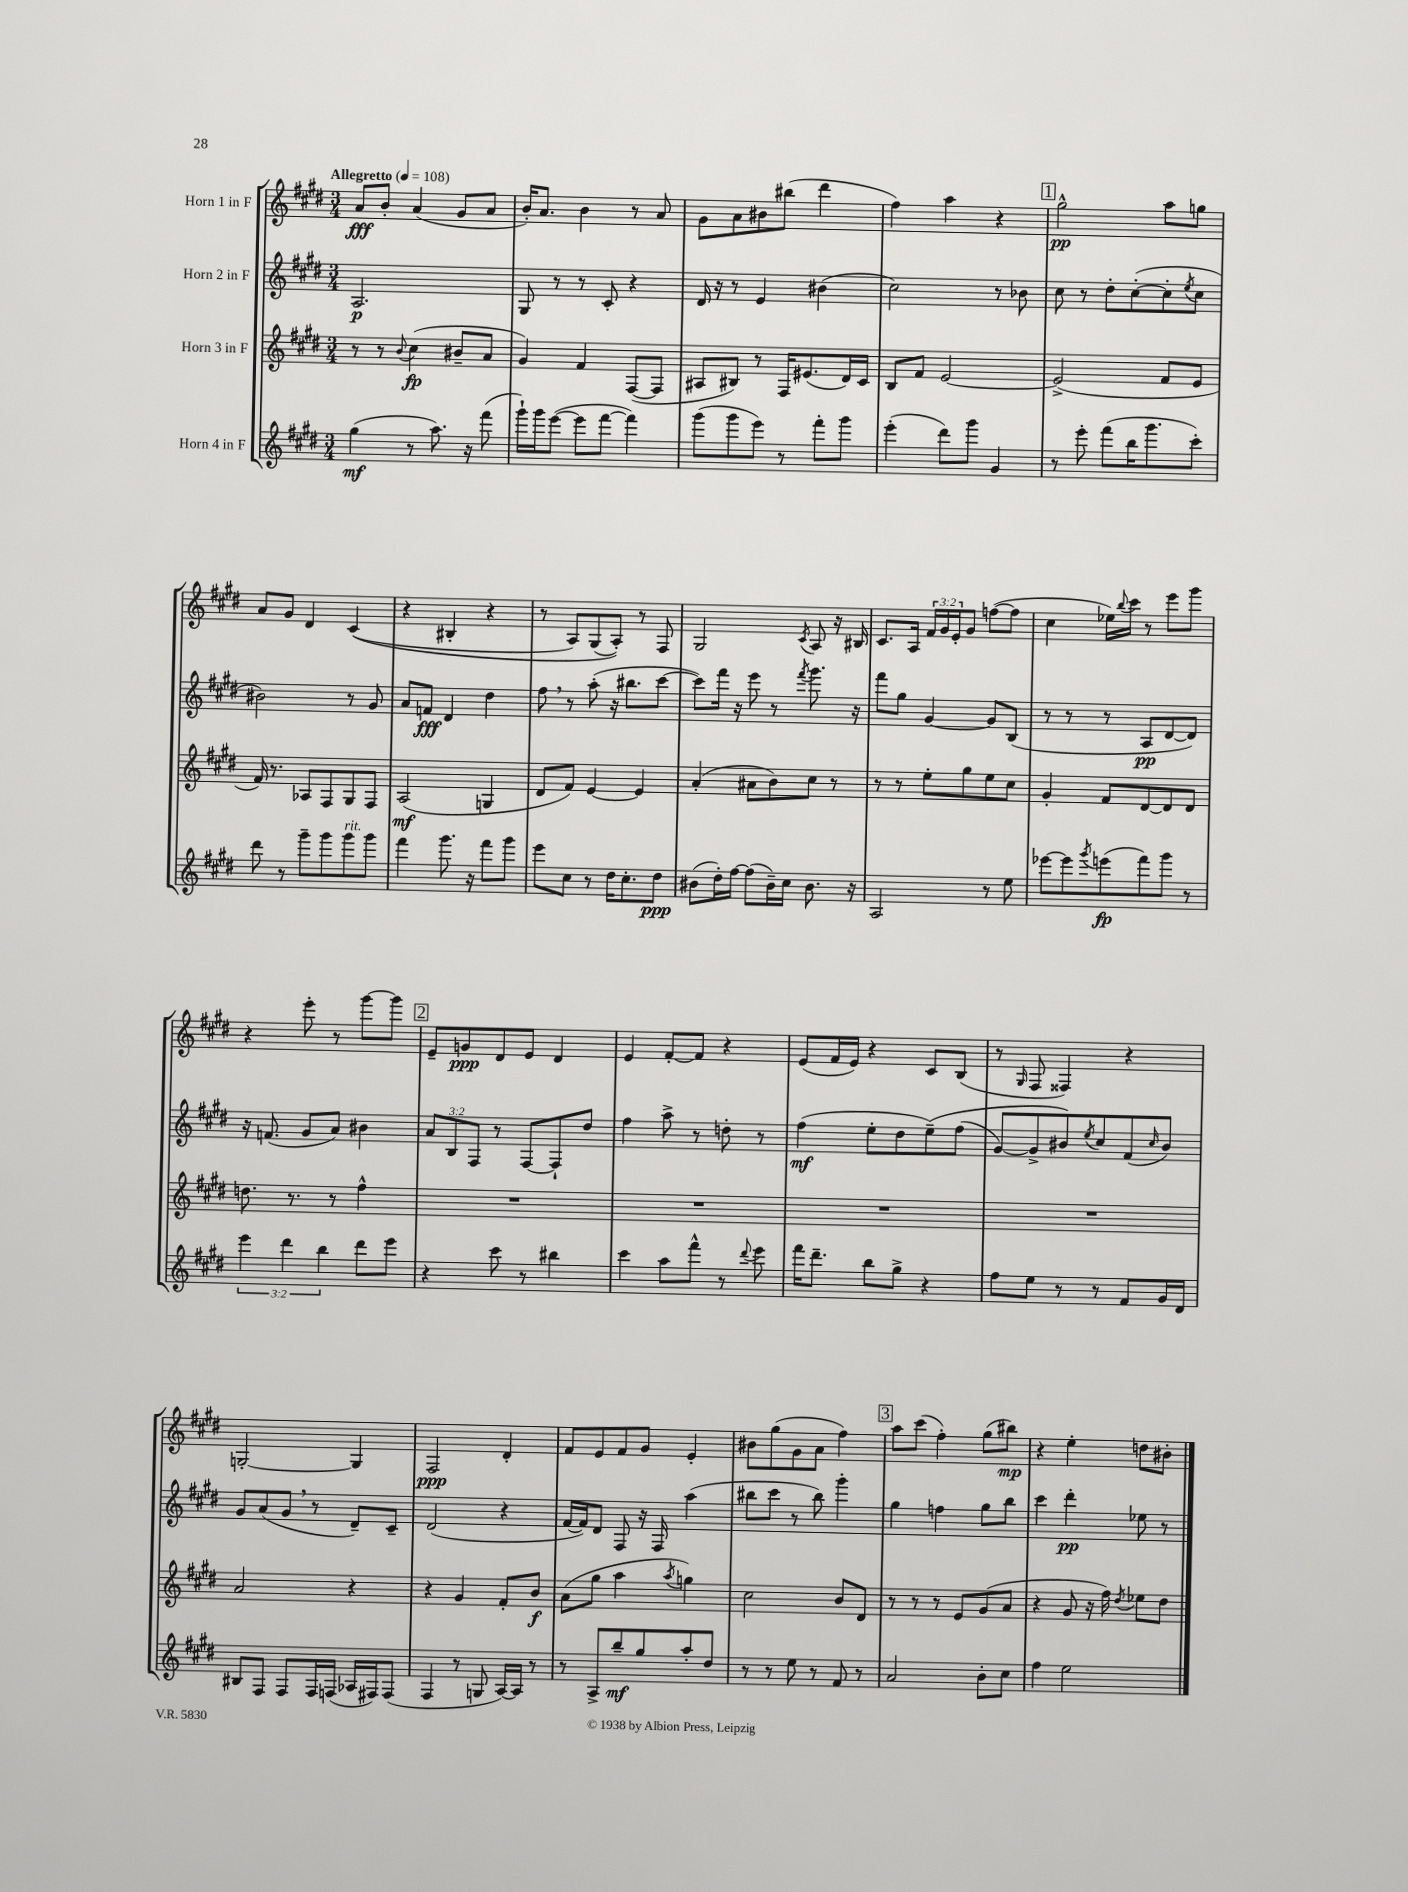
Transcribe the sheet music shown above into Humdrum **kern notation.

**kern	**kern	**kern	**kern
*staff4	*staff3	*staff2	*staff1
*clefG2	*clefG2	*clefG2	*clefG2
*k[f#c#g#d#]	*k[f#c#g#d#]	*k[f#c#g#d#]	*k[f#c#g#d#]
*M3/4	*M3/4	*M3/4	*M3/4
*MM108	*MM108	*MM108	*MM108
(4gg#\	8r	2.A/	8a/L
.	8r	.	8b'/J
.	8qqb/	.	.
8r	(4cc#\	.	(4a/
8.aa\)	.	.	.
.	8b#~/L	.	8g#/L
16r	.	.	.
(8fff#\	8a/J	.	8a/J
=	=	=	=
16ggg#`\LL)	4g#/)	8G#/	16b'/LK)
16ggg#\J	.	.	8.a/J
([8eee\J	.	8r	.
8eee\]L	4f#/	8r	4b\
[8fff#\J	.	8c#'/	.
4fff#\])	([8F#/L	4r	8r
.	8F#/]J	.	8a/
=	=	=	=
(8ggg#\L	8A#/L	16d#/	8g#\L
.	.	16r	.
8ggg#\	8B#/J)	8r	8a\
8eee\J)	8r	4e/	8b#\
8r	16F#/LK	.	(8bb#\J
.	(8.e#/	.	.
8fff#'\L	.	(4b#\	4ddd#\
8ggg#\J	16d#/L)	.	.
.	16c#/JJ	.	.
=	=	=	=
(4eee'\	8B/L	2cc#\)	4ff#\)
.	8f#/J	.	.
8ddd#\L)	[2e/	.	4aa\
8ggg#\J	.	.	.
4g#/	.	8r	4r
.	.	8b-\	.
=	=	=	=
8r	(2e^/]	8cc#\	2gg#^^\
8eee'\	.	8r	.
(8fff#\L	.	8dd#'\L	.
16bb\K	.	([8cc#'\	.
8.ggg#\	.	.	.
.	8f#/L	8cc#'\]	8aa\L
.	.	8qee/	.
8ccc#'\J)	8e/J	8cc#\J	8gg\J
=	=	=	=
8ddd#\	16f#/)	2b#\)	8a/L
.	8.r	.	.
8r	.	.	8g#/J
8ggg#~\L	8A-/L	.	4d#/
8ggg#\	8F#/	.	.
8ggg#\	8G#/	8r	&((4c#/
8ggg#\J	8F#/J	8g#/	.
=	=	=	=
4fff#\	(2A/	8a/L	4r
.	.	8f/J	.
8.ggg#\	.	4d#/	4B#'/
16r	.	.	.
8fff#\L	4G/	4dd#\	4r
8ggg#\J	.	.	.
=	=	=	=
8eee\L	8d#/L	8ff#\	8r
8cc#\J	8f#/J)	8r	8A/L)
8r	[4e/	(8aa'\	(8G#/
16dd#\LK	.	16r	8A'/J)&)
8.cc#'\	.	8.bb#\L	.
.	4e/]	.	8r
8dd#\J	.	[8ccc#\J	8F#/
=	=	=	=
(8b#\L	(4a'/	8ccc#\]L)	2G#/
16dd#'\L)	.	16fff#\Jk	.
[16ff#\JJ	.	16r	.
(8ff#\]L	8a#\L	8eee\	.
16b#~\L)	8b\)	8r	.
16cc#\JJ	.	.	.
.	.	8qfff#/	8qc#/
8.b#\	8cc#\J	8.ggg#\	8A/
.	8r	.	16r
16r	.	16r	16B#/
=	=	=	=
2A/	8r	8fff#\L	8.c#/L
.	8r	8gg#\J	.
.	.	.	16A/Jk
.	8ee'\L	[4g#/	24f#/LL
.	.	.	24g#/
.	.	.	24e'/J
.	8gg#\	.	8g#/J
8r	8ee\	8g#/]L	([8ff\L
8ee\	8cc#\J	(8B/J	8ff\]J
=	=	=	=
[8eee-\L	4g#'/	8r	4cc#\
8eee-\]	.	8r	.
8qggg#/	.	.	.
(8eee\	8f#/L	8r	16ee-\LL)
.	.	.	8qqbb/
.	.	.	16ccc#\JJ
8fff#\)	[8d#/	8A/L	8r
8ggg#\J	8d#/]	[8d#/	8eee\L
8r	8d#/J	8d#/]J)	8ggg#\J
=	=	=	=
6eee\	8.dd\	16r	4r
.	.	(8.f/	.
6ddd#\	.	.	.
.	8.r	.	.
.	.	8g#/L	8eee'\
6bb\	.	.	.
.	8r	8a/J)	8r
8ddd#\L	4ff#^^\	4b#\	[8ggg#\L
8eee\J	.	.	8ggg#\]J
=	=	=	=
4r	2.r	12a/L	8e~/L
.	.	12B/	.
.	.	.	8g/
.	.	12F#/J	.
8ccc#\	.	8r	8d#/
8r	.	[8F#/L	8e/J
4bb#\	.	8F#`/]	4d#/
.	.	8dd#/J	.
=	=	=	=
4ccc#\	2.r	4ff#\	4e/
8aa\L	.	8aa^\	[8f#'/L
8fff#^^\J	.	8r	8f#/]J
8r	.	8dd'\	4r
8qqddd#/	.	.	.
8eee\	.	8r	.
=	=	=	=
16fff#\LK	2.r	(4ff#\	(8e/L
8.ddd#~\J	.	.	.
.	.	.	16f#/L
.	.	.	16e/JJ)
8bb\L	.	8ee'\L	4r
8gg#^\J	.	8dd#\	.
4r	.	&(8ee~\)	8c#/L
.	.	(8ff#\J	(8B/J
=	=	=	=
8ff#\L	2.r	[8g#/L)	8r
.	.	.	16qqG#/
8ee\J	.	8g#^/]	8F#/
8r	.	8b#/&)	4F##/)
.	.	8qee/	.
8r	.	8cc#/	.
8f#/L	.	(8f#/	4r
.	.	16qqcc#/	.
16g#/L	.	8b#/J)	.
16d#/JJ	.	.	.
=	=	=	=
8B#/L	2a/	8g#/L	[2G'/
8F#/J	.	(8a/	.
8F#/L	.	8g#/J	.
16F#/L	.	8r	.
(16F/JJ	.	.	.
16A-/LL	4r	8d#~/L)	4G/]
16F#/J)	.	.	.
(8F#/J	.	8c#~/J	.
=	=	=	=
4F#/	4r	(2d#/	2F#/
8r	4g#/	.	.
8G/	.	.	.
[16A/LL)	8f#'/L	4r	4d#'/
16A/]JJ	.	.	.
8r	8b/J	.	.
=	=	=	=
8r	(8a\L	[16f#/LL	8f#/L
.	.	16f#/]J)	.
8A^/L	8gg#\J	8d#/J	8e/
8bb~/	4aa\	8F#/	8f#/
8gg#/	.	16r	8g#/J
.	.	16F#/	.
.	8qaa/	.	.
8aa'/	4gg\)	(4aa\	4e'/
8dd#/J	.	.	.
=	=	=	=
8r	2cc#\	8bb#\L	8b#\L
8r	.	8ccc#\J	(8gg#\
8ee\	.	8r	8g#\
8r	.	8bb#\)	8a\J
8f#/	8b/L	4ggg#'\	4ff#\)
8r	8d#/J	.	.
=	=	=	=
2a/	8r	4gg#\	8aa\L
.	8r	.	(8ccc#\J
.	8r	4ff\	4ff#'\)
.	8e/L	.	.
8b'\L	(8g#/	8gg#\L	(8gg#\L
8cc#\J	8a/J	8bb\J	8bb#\J)
=	=	=	=
4ff#\	4r	4ccc#\	4r
2ee\	8g#/	4ddd#'\	4ee'\
.	16r	.	.
.	16ff#\)	.	.
.	8qdd#/	.	.
.	8ee-\L	8ee-\	8dd\L
.	8dd#\J	8r	8b#'\J
==	==	==	==
*-	*-	*-	*-
